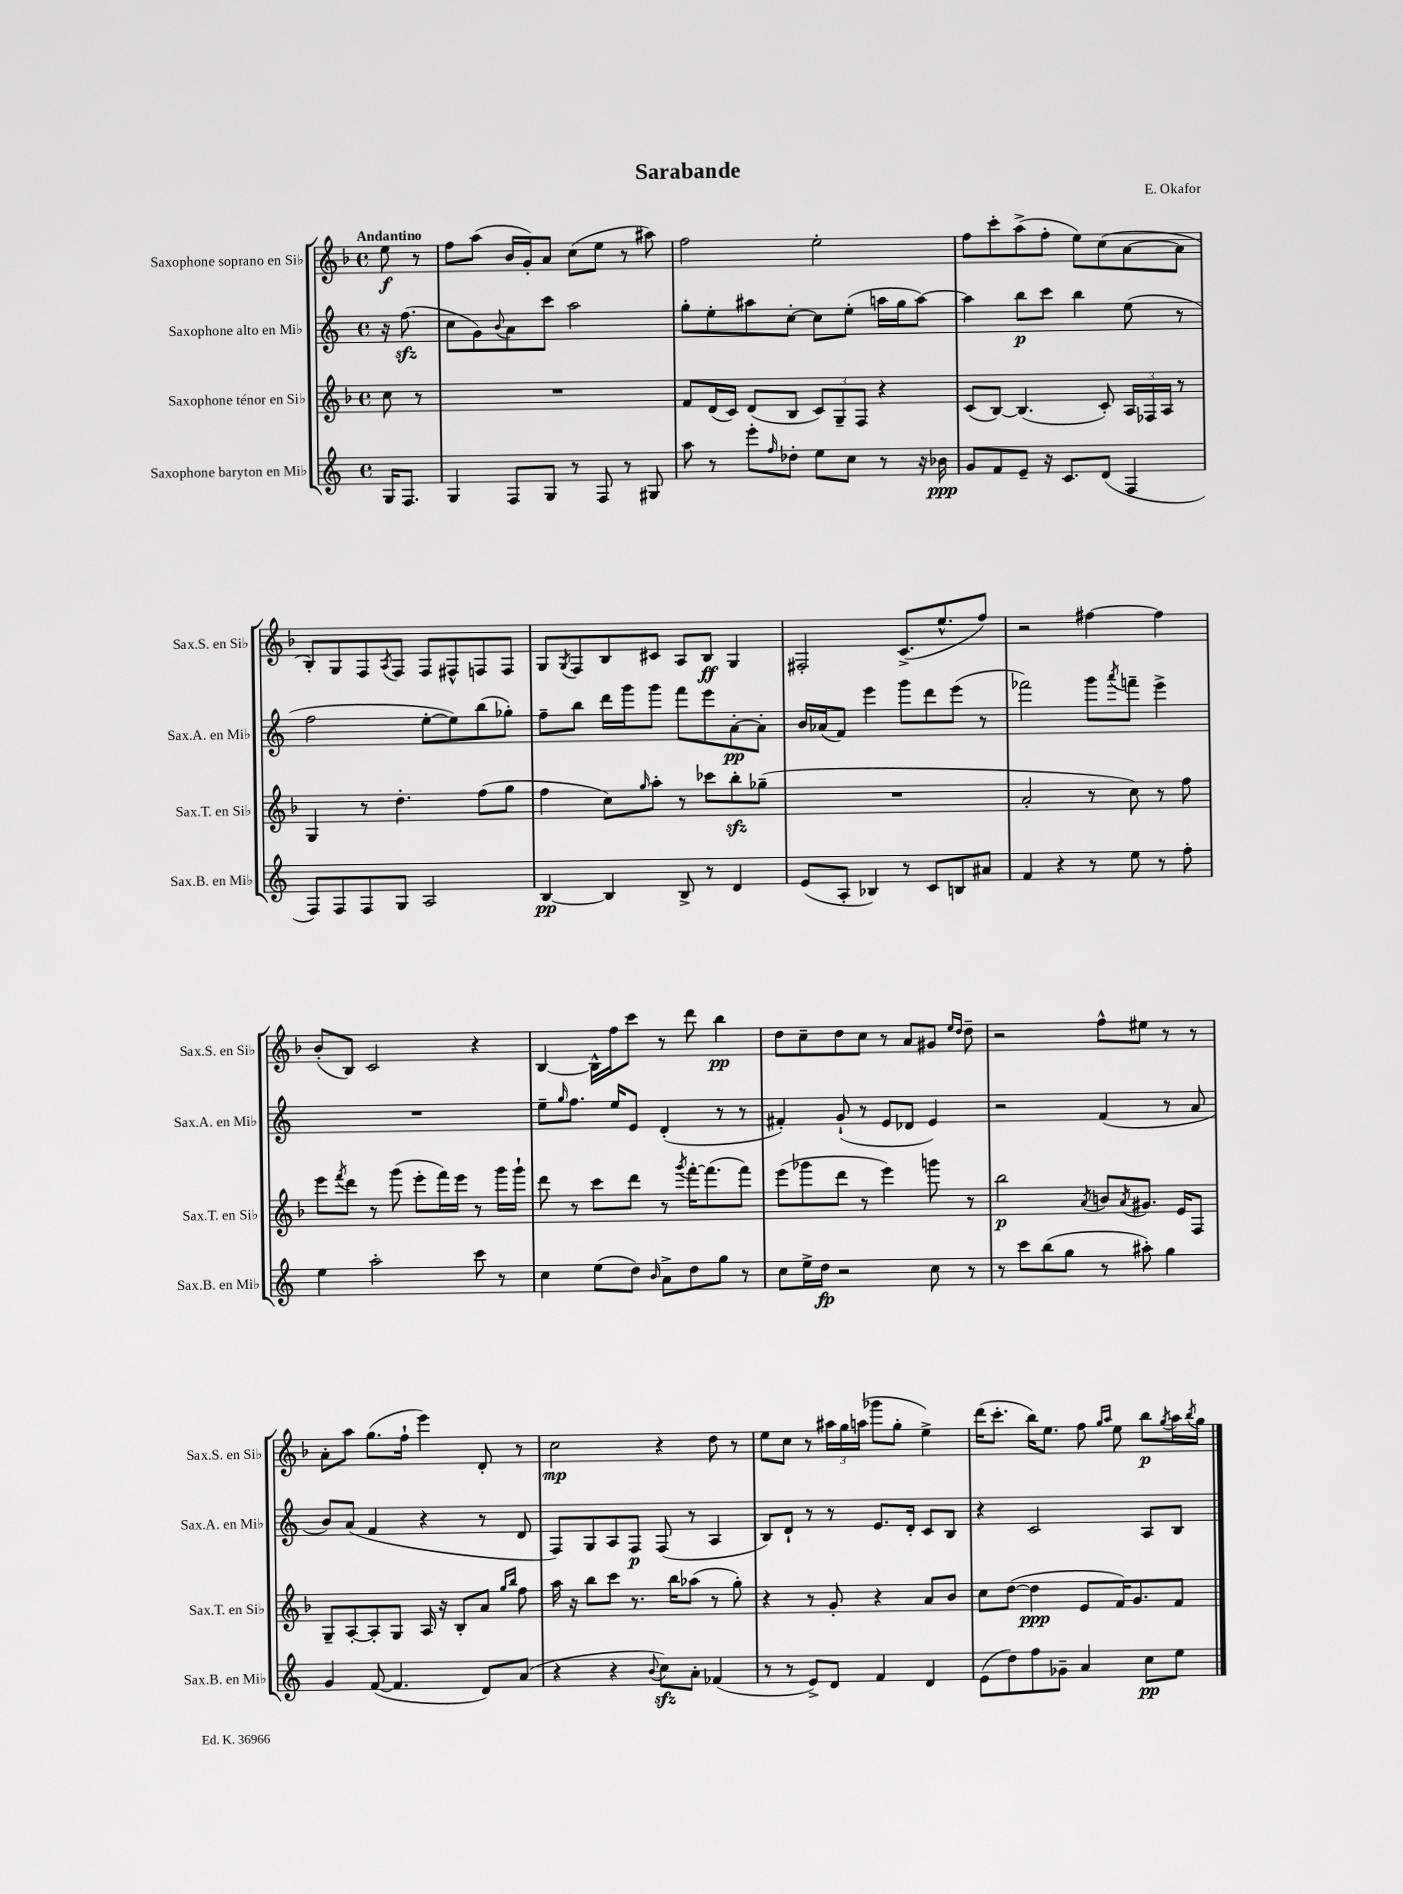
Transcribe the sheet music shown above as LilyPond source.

\header { title = "Sarabande" composer = "E. Okafor" }
<<
\new StaffGroup <<
\new Staff = "s0" \with { instrumentName = "Saxophone soprano en Sib" shortInstrumentName = "Sax.S. en Sib" } {
    \clef treble \key f \major \defaultTimeSignature \time 4/4 \partial 4 \tempo "Andantino"
    e''8\f r8 |
    f''8 a''8( bes'16 g'16-.) a'8 c''8( e''8 r8 ais''8) |
    f''2 e''2-. |
    f''8 c'''8-. a''8->( f''8-. e''8) c''8( a'8~ a'8 |
    bes8-.) g8 f8 \acciaccatura { a8 } f8 f8 fis8-^ f8 f8 |
    g8 \acciaccatura { g8 } f8 bes8 cis'8 a8 bes8\ff g4 |
    fis2-. c'8.->( e''8.-^ f''8) |
    r2 fis''4~ fis''4 |
    bes'8-.( bes8) c'2 r4 |
    bes4~ bes16-^ f''16 c'''8 r8 d'''8 bes''4\pp |
    d''8 c''8-- d''8 c''8 r8 a'8 gis'8 \grace { e''16 d''16 } d''8-- |
    r2 f''8-^ eis''8 r8 r8 |
    a'8-. a''8 g''8.( f''16-! e'''4) d'8-. r8 |
    c''2\mp r4 d''8 r8 |
    e''8 c''8 r8 \tuplet 3/2 { ais''16 g''16 a''16( } ges'''8 g''8-. e''4->) |
    d'''16( c'''8.-. bes''16) e''8. f''8 \grace { g''16 a''16 } e''8 bes''8\p \acciaccatura { g''8 } a''16 \acciaccatura { bes''8 } g''16 \bar "|." |
}
\new Staff = "s1" \with { instrumentName = "Saxophone alto en Mib" shortInstrumentName = "Sax.A. en Mib" } {
    \clef treble \key c \major \defaultTimeSignature \time 4/4 \partial 4
    r16 f''8.\sfz( |
    c''8 g'8) \appoggiatura { b'8 } a'8 c'''8 a''2 |
    g''8-. e''8-. ais''8 c''8~-. c''8 e''8-.( a''16 g''16 a''8~) |
    a''4 b''8\p c'''8 b''4 e''8( r8 |
    f''2 e''8~-. e''8) b''8( ges''8-.) |
    f''8-- b''8 d'''16 g'''16 g'''8 f'''8 e'''8 a'8~-.\pp a'8-. |
    b'16 aes'16( f'8) e'''4 g'''8 d'''8 e'''8( r8 |
    fes'''2) g'''8 \acciaccatura { a'''8 } f'''8-- e'''4-> |
    R1 |
    e''8-- \grace { g''16 } f''8. e''16 e'8 d'4-.( r8 r8 |
    fis'4-.) g'8-!( r8 e'8 des'8 e'4) |
    r2 f'4( r8 a'8 |
    b'8) a'8( f'4 r4 r8 d'8 |
    f8) g8 a8 f8\p f8( r8 a4 |
    b8) d'8-! r8 r8 e'8. d'16-. c'8 b8 |
    r4 c'2 a8 b8 \bar "|." |
}
\new Staff = "s2" \with { instrumentName = "Saxophone ténor en Sib" shortInstrumentName = "Sax.T. en Sib" } {
    \clef treble \key f \major \defaultTimeSignature \time 4/4 \partial 4
    c''8 r8 |
    R1 |
    f'8 d'16( c'16) d'8( bes8 \tuplet 3/2 { c'8) g8-- f8 } r4 |
    c'8( bes8~) bes4.( c'8-.) \tuplet 3/2 { a16 fes16 a16 } r8 |
    g4 r8 d''4.-. f''8( g''8 |
    f''4 c''8) \grace { g''16 } a''8-. r8 ces'''8 bes''8-.\sfz ges''8--( |
    R1 |
    a'2-. r8 c''8) r8 f''8 |
    e'''8 \acciaccatura { f'''8 } d'''8 r8 g'''8( e'''8-. f'''16) e'''16 r8 g'''16 g'''16-! |
    d'''8 r8 c'''8 d'''8 r8 \acciaccatura { g'''8 } f'''16~-. f'''8.( f'''8) |
    e'''8( ges'''8 d'''8 r8 e'''4) g'''8 r8 |
    bes''2\p \acciaccatura { a'8 } b'8 \acciaccatura { a'8 } gis'8. e'16 f8 |
    g8-- a8~-. a8-. g8 a16 r16 bes8-. a'8 \grace { g''16 bes''16 } f''8 |
    a''16 r16 bes''8 c'''8 r8. bes''16 aes''8( r8 g''8-.) |
    r4 r8 g'8-. r4 a'8 bes'8 |
    c''8 d''8~( d''4\ppp e'8 f'16) g'8. f'8 \bar "|." |
}
\new Staff = "s3" \with { instrumentName = "Saxophone baryton en Mib" shortInstrumentName = "Sax.B. en Mib" } {
    \clef treble \key c \major \defaultTimeSignature \time 4/4 \partial 4
    g16 f8. |
    g4 f8 g8 r8 f8 r8 gis8 |
    a''8 r8 e'''8-. \grace { f''16 } des''8-. e''8 c''8 r8 r16 bes'16\ppp |
    g'8 f'8 e'8-- r16 c'8. d'8( f4 |
    f8) f8 f8 g8 a2 |
    b4~\pp b4 b8-> r8 d'4 |
    e'8( a8-. bes4) r8 c'8 b8 ais'8 |
    f'4 r4 r8 e''8 r8 f''8-. |
    e''4 a''2-. c'''8 r8 |
    c''4 e''8( d''8) \grace { b'16 } a'8-> d''8 g''8 r8 |
    c''8 e''16-> d''16\fp r2 c''8 r8 |
    r8 c'''8 b''8( g''8 r8 ais''8-.) g''4 |
    g'4 f'8~( f'4. d'8) a'8( |
    r4 r4 \appoggiatura { b'8 } c''8\sfz) a'8-. fes'4( |
    r8 r8 e'8->) d'8 f'4 d'4 |
    e'8( d''8) f''8 ges'8-- a'4 c''8\pp e''8 \bar "|." |
}
>>
>>
\layout { \context { \Score \remove "Bar_number_engraver" } }
